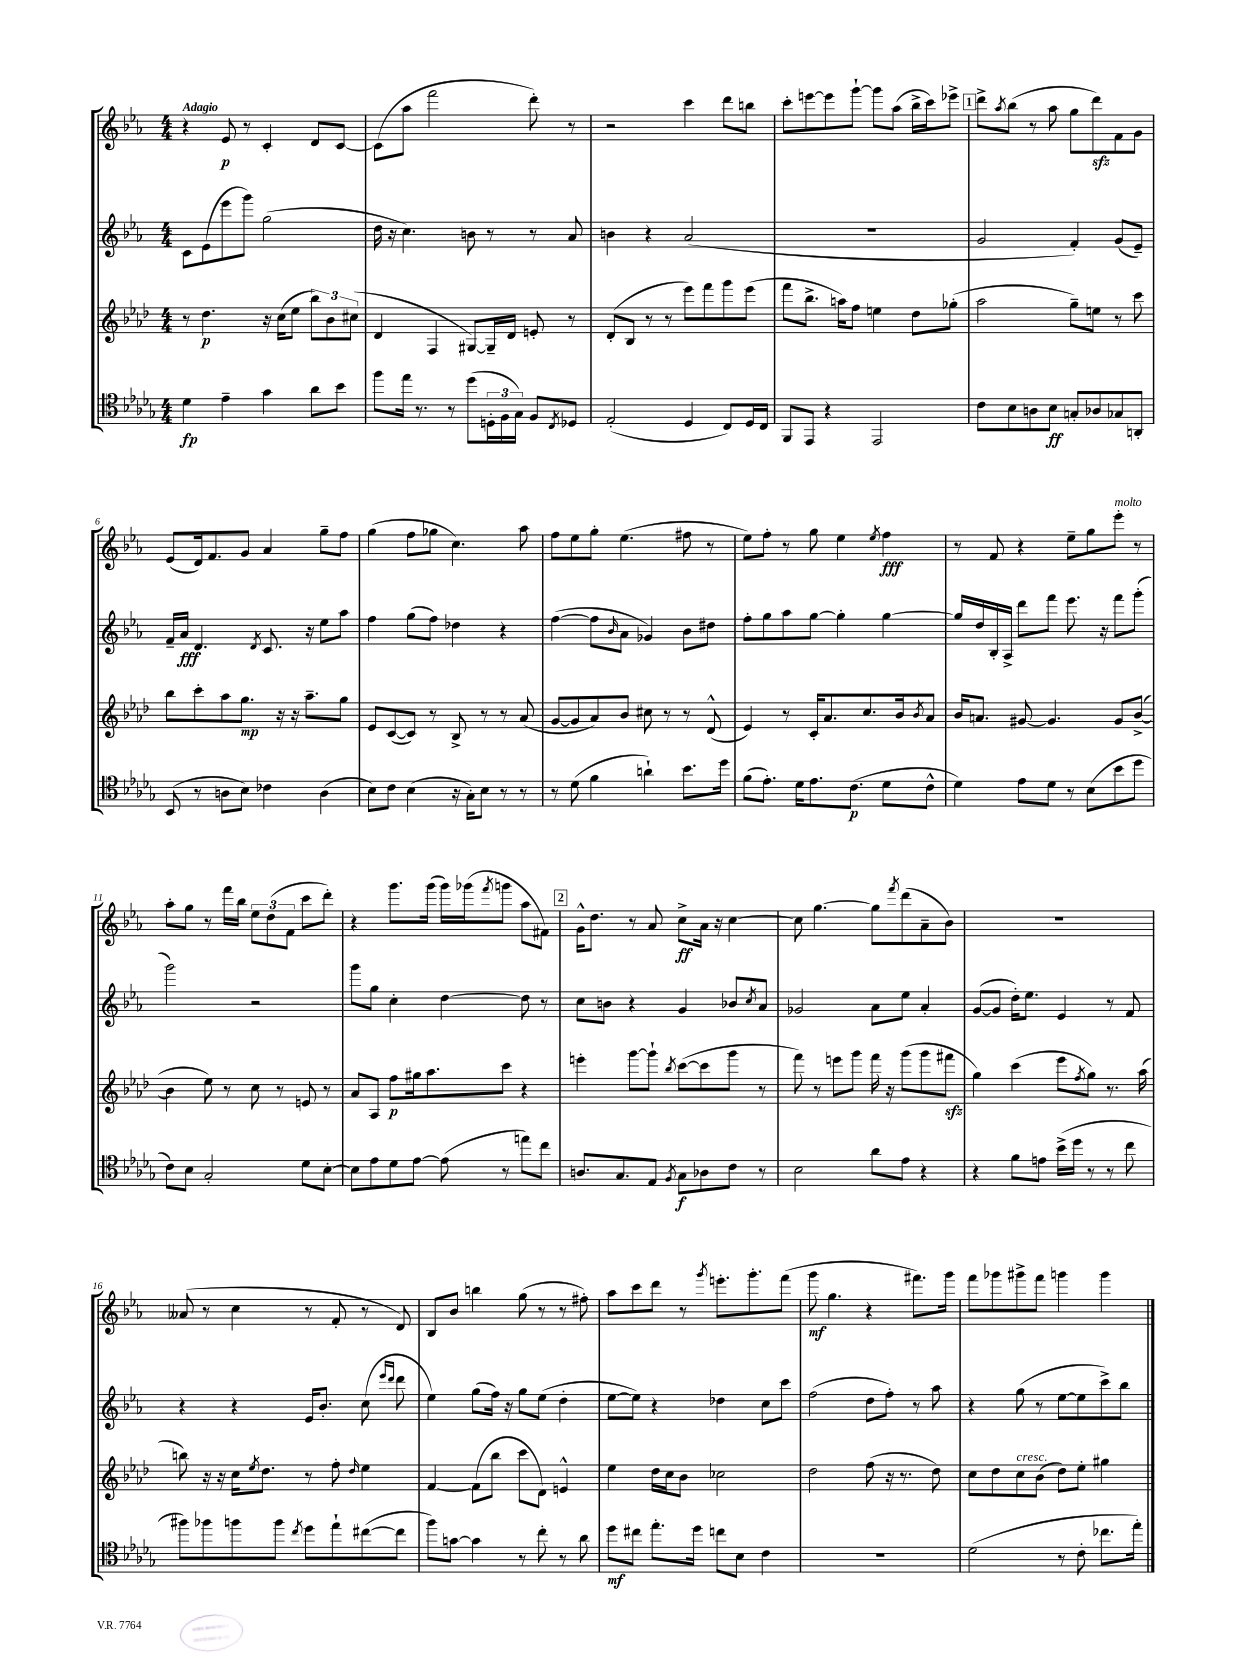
<<
\new StaffGroup <<
\new Staff = "s0" {
    \clef treble \key ees \major \numericTimeSignature \time 4/4 \tempo "Adagio"
    r4 ees'8\p r8 c'4-. d'8 c'8~ |
    c'8( aes''8 f'''2 d'''8-.) r8 |
    r2 c'''4 d'''8 b''8 |
    c'''8-. e'''8~ e'''8 g'''8~-! g'''8 aes''8( bes''16-> c'''16) ees'''8-> |
    \mark \markup { \box "1" } d'''8-> \acciaccatura { aes''8 } bes''8( r8 aes''8 g''8 d'''8\sfz) f'8 g'8 |
    ees'8( d'16) f'8. g'8 aes'4 g''8-- f''8 |
    g''4( f''8 ges''8 c''4.) aes''8 |
    f''8 ees''8 g''8-. ees''4.( fis''8 r8 |
    ees''8) f''8-. r8 g''8 ees''4 \acciaccatura { ees''8 } f''4\fff |
    r8 f'8 r4 ees''8-- g''8 ees'''8-.^\markup { \italic "molto" } r8 |
    aes''8-. g''8 r8 f'''16 bes''16 \tuplet 3/2 { ees''8 d''8( f'8 } c'''8 d'''8-.) |
    r4 g'''8. g'''16( g'''16) ges'''16( \acciaccatura { f'''8 } g'''8 aes''8 fis'8) |
    \mark \markup { \box "2" } g'16-^ d''8. r8 aes'8 c''8->\ff aes'16 r16 c''4~ |
    c''8 g''4.~ g''8 \acciaccatura { f'''8 } d'''8( aes'8-- bes'8) |
    R1 |
    aeses'8( r8 c''4 r8 f'8-. r8 d'8) |
    bes8 bes'8 b''4 g''8( r8 r8 fis''8-.) |
    aes''8 c'''8 d'''8 r8 \acciaccatura { g'''8 } e'''8.-. g'''8.-. f'''8( |
    g'''8\mf g''4. r4 fis'''8.) g'''16 |
    f'''8 ges'''8 gis'''8-> f'''8 g'''4 g'''4 \bar "|." |
}
\new Staff = "s1" {
    \clef treble \key ees \major \numericTimeSignature \time 4/4
    c'8 ees'8( ees'''8 g'''8) g''2( |
    d''16 r16 c''4.) b'8 r8 r8 aes'8 |
    b'4 r4 aes'2( |
    R1 |
    \mark \markup { \box "1" } g'2 f'4-.) g'8( ees'8--) |
    f'16-- aes'16\fff d'4. \acciaccatura { d'8 } c'8. r16 ees''8 aes''8 |
    f''4 g''8( f''8) des''4 r4 |
    f''4~( f''8 \grace { bes'16 } aes'8 ges'4) bes'8 dis''8 |
    f''8-. g''8 aes''8 g''8~ g''4-. g''4~ |
    g''16 d''16 bes16-. aes16-> d'''8 f'''8 ees'''8. r16 f'''8 g'''8-.( |
    g'''2) r2 |
    g'''8 g''8 c''4-. d''4~ d''8 r8 |
    \mark \markup { \box "2" } c''8 b'8 r4 g'4 bes'8 \acciaccatura { c''8 } aes'8 |
    ges'2 aes'8 ees''8 aes'4-. |
    g'8~( g'8 d''16-.) ees''8. ees'4 r8 f'8 |
    r4 r4 ees'16 bes'8.-. c''8( \grace { ees'''16 d'''16 } d'''8 |
    ees''4) g''8( f''16) r16 g''8 ees''8( d''4-. |
    ees''8~ ees''8) r4 des''4 c''8 c'''8 |
    f''2( d''8 f''8-.) r8 aes''8 |
    r4 g''8( r8 ees''8~ ees''8 c'''8->) bes''8 \bar "|." |
}
\new Staff = "s2" {
    \clef treble \key aes \major \numericTimeSignature \time 4/4
    r8 des''4.\p r16 c''16( ees''8 \tuplet 3/2 { bes''8) bes'8 cis''8( } |
    des'4 f4 gis8~) gis16-- des'16 e'8-. r8 |
    des'8-.( bes8 r8 r8 ees'''8) f'''8 g'''8 ees'''8( |
    f'''8 bes''8.-> a''16) f''8 e''4 des''8 ges''8-.( |
    \mark \markup { \box "1" } aes''2 g''8--) e''8 r8 c'''8 |
    bes''8 c'''8-. aes''8 g''8.\mp r16 r16 aes''8.-- g''8 |
    ees'8 c'8~( c'8) r8 bes8-> r8 r8 aes'8( |
    g'8~ g'8 aes'8) bes'8 cis''8 r8 r8 des'8-^( |
    ees'4) r8 c'16-. aes'8. c''8. bes'16 \acciaccatura { bes'8 } aes'8 |
    bes'16 a'8. gis'8~ gis'4. gis'8 bes'8~->( |
    bes'4 ees''8) r8 c''8 r8 e'8 r8 |
    aes'8 aes8 f''8\p gis''16 aes''8. c'''8 r4 |
    \mark \markup { \box "2" } e'''4-. g'''8~ g'''8-! \acciaccatura { bes''8 } c'''8~( c'''8 g'''8 r8 |
    f'''8) r8 e'''8 g'''8 f'''16 r16 g'''8( g'''8 fis'''8\sfz |
    g''4) c'''4( ees'''8 \acciaccatura { f''8 } g''8) r8. aes''16( |
    b''8) r16 r16 c''16 \acciaccatura { ees''8 } des''8. r8 f''8-. \grace { des''16 } ees''4 |
    f'4~ f'8( bes''8 c'''8 des'8) e'4-^ |
    ees''4 des''16 c''16 bes'8 ces''2 |
    des''2 f''8( r16 r8. des''8) |
    c''8 des''8 c''8^\markup { \italic "cresc." } bes'8( des''8) ees''8-. gis''4 \bar "|." |
}
\new Staff = "s3" {
    \clef tenor \key des \major \numericTimeSignature \time 4/4
    des'4\fp ees'4-- ges'4 aes'8 bes'8 |
    f''8 ees''16 r8. r8 des''8( \tuplet 3/2 { d16-. f16 ges16) } f8 \acciaccatura { c8 } des8 |
    ees2-.( des4 c8) des16 c16 |
    f,8 ees,8 r4 ees,2 |
    \mark \markup { \box "1" } c'8 bes8 a8 bes8\ff g8-. aes8 ges8 a,8-. |
    bes,8( r8 a8 bes8) ces'4 a4( |
    bes8) c'8 bes4( r16 ges16-.) bes8 r8 r8 |
    r8 des'8( f'4 a'4-!) bes'8. des''16 |
    f'8( ees'8.-.) des'16 ees'8. c'8.\p( des'8 c'8-^ |
    des'4) ees'8 des'8 r8 bes8( bes'8 des''8 |
    c'8) bes8 ges2-. des'8 bes8~-. |
    bes8 ees'8 des'8 ees'8~ ees'8( r8 e''8) c''8 |
    \mark \markup { \box "2" } a8. ges8. ees8 \acciaccatura { f8 } ges8\f aes8 c'8 r8 |
    bes2 aes'8 ees'8 r4 |
    r4 f'8 e'8 bes'16->( des''16 r8 r8 c''8 |
    fis''8) fes''8 f''8 f''8 \acciaccatura { c''8 } des''8 ees''8-! cis''8~( cis''8 |
    f''8) g'8~ g'4 r8 c''8-. r8 aes'8 |
    des''8\mf cis''8 ees''8.-. des''16 c''8 bes8 c'4 |
    R1 |
    des'2( r8 c'8-. ces''8. ees''16-.) \bar "|." |
}
>>
>>
